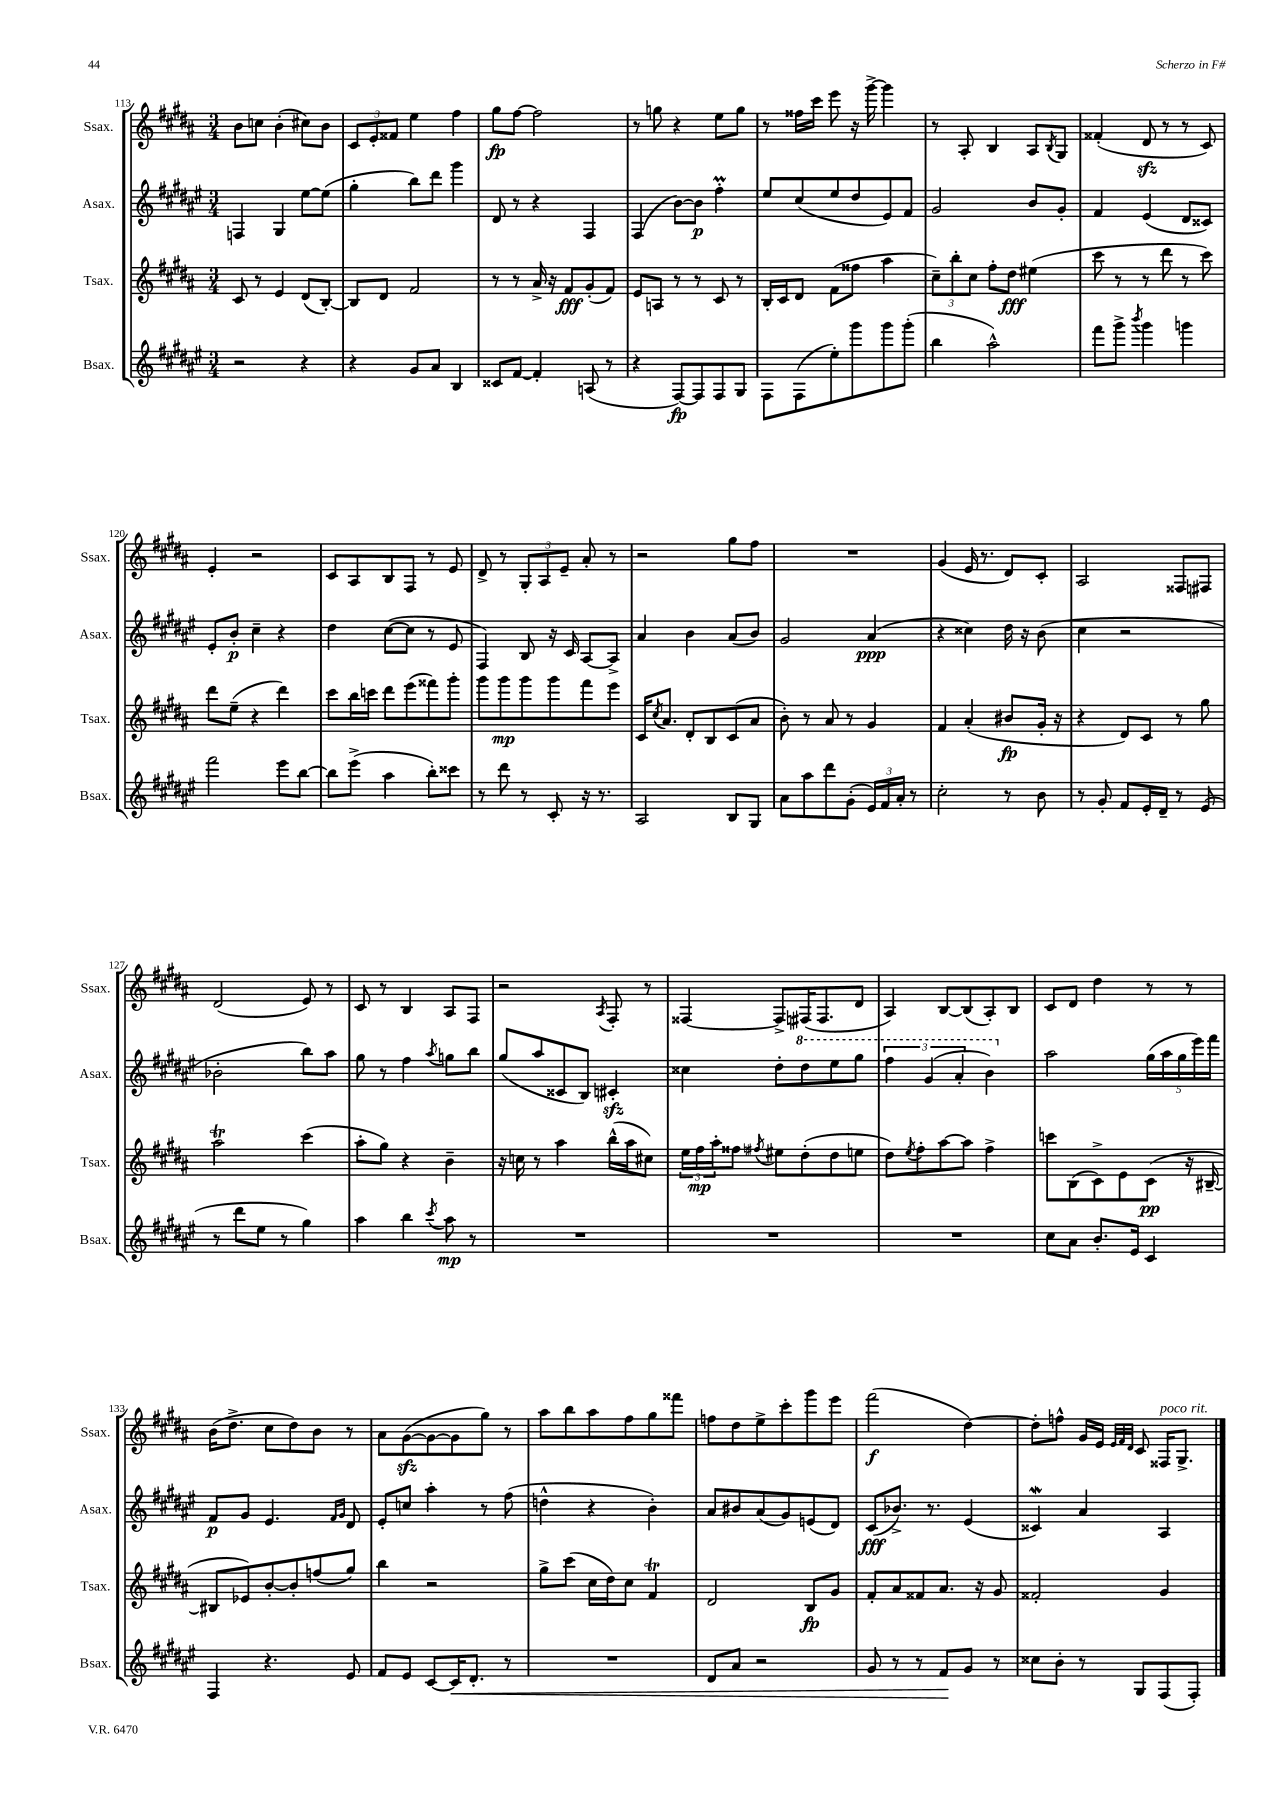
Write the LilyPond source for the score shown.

<<
\new StaffGroup <<
\new Staff = "s0" \with { instrumentName = "Ssax." shortInstrumentName = "Ssax." } {
    \clef treble \key b \major \numericTimeSignature \time 3/4
    b'8 c''8 b'4-.( cis''8) b'8 |
    \tuplet 3/2 { cis'8 e'8-. fisis'8 } e''4 fis''4 |
    gis''8\fp fis''8~ fis''2 |
    r8 g''8 r4 e''8 g''8 |
    r8 fisis''16 cis'''16 e'''8 r16 gis'''16~-> gis'''4 |
    r8 ais8-. b4 ais8 \acciaccatura { b8 } gis8 |
    fisis'4-.( dis'8\sfz r8 r8 cis'8) |
    e'4-. r2 |
    cis'8 ais8 b8 fis8 r8 e'8 |
    dis'8-> r8 \tuplet 3/2 { gis8-. ais8 e'8-- } ais'8-. r8 |
    r2 gis''8 fis''8 |
    R2. |
    gis'4( e'16 r8. dis'8) cis'8-. |
    ais2 fisis8 fis8 |
    dis'2( e'8) r8 |
    cis'8 r8 b4 ais8 fis8 |
    r2 \acciaccatura { ais8 } fis8-. r8 |
    fisis4~ fisis8-> fis16( fis8. dis'8 |
    ais4) b8~ b8( ais8-.) b8 |
    cis'8 dis'8 dis''4 r8 r8 |
    b'16( dis''8.-> cis''8 dis''8) b'8 r8 |
    ais'8 gis'8~\sfz( gis'8~ gis'8 gis''8) r8 |
    ais''8 b''8 ais''8 fis''8 gis''8 fisis'''8 |
    f''8 dis''8 e''8-> cis'''8-. gis'''8 e'''8 |
    fis'''2\f( dis''4~) |
    dis''8-. f''8-^ gis'16 e'16 \grace { e'32 fis'32 dis'32 } cis'8 fisis16^\markup { \italic "poco rit." } gis8.-> \bar "|." |
}
\new Staff = "s1" \with { instrumentName = "Asax." shortInstrumentName = "Asax." } {
    \clef treble \key fis \major \numericTimeSignature \time 3/4
    f4 gis4 eis''8~ eis''8( |
    gis''4-. b''8) dis'''8 gis'''4 |
    dis'8 r8 r4 fis4 |
    fis4( b'8~) b'8\p fis''4-.\prall |
    eis''8 cis''8( eis''8 dis''8 eis'8) fis'8 |
    gis'2 b'8 gis'8-. |
    fis'4 eis'4( dis'8 cisis'8) |
    eis'8-. b'8-.\p cis''4-- r4 |
    dis''4 cis''8~( cis''8 r8 eis'8 |
    fis4) b8 r16 cis'16 ais8~ ais8-> |
    ais'4 b'4 ais'8( b'8) |
    gis'2 ais'4\ppp( |
    r4 cisis''4) dis''16 r16 b'8( |
    cis''4 r2 |
    bes'2-. b''8) ais''8 |
    gis''8 r8 fis''4 \acciaccatura { ais''8 } g''8 b''8 |
    gis''8( ais''8 cisis'8 b8) cis'4-.\sfz |
    cisis''4 dis''8-. \ottava #1 dis'''8 eis'''8 gis'''8 |
    \tuplet 3/2 { fis'''4 gis''4( ais''4-. } b''4) \ottava #0 |
    ais''2 \tuplet 5/4 { gis''16( ais''16 gis''16 eis'''16) fis'''16 } |
    fis'8\p gis'8 eis'4. \grace { fis'16 gis'16 } dis'8 |
    eis'8-. c''8 ais''4-. r8 fis''8( |
    d''4-^ r4 b'4-.) |
    ais'8 bis'8 ais'8( gis'8) e'8( dis'8) |
    cis'8\fff( bes'8.->) r8. eis'4( |
    cisis'4\mordent) ais'4 ais4 \bar "|." |
}
\new Staff = "s2" \with { instrumentName = "Tsax." shortInstrumentName = "Tsax." } {
    \clef treble \key b \major \numericTimeSignature \time 3/4
    cis'8 r8 e'4 dis'8( b8~-.) |
    b8 dis'8 fis'2 |
    r8 r8 ais'16-> r16 fis'8\fff gis'8-.( fis'8) |
    e'8 a8 r8 r8 cis'8 r8 |
    b16-. cis'16 dis'8 fis'8( fisis''8 ais''4 |
    \tuplet 3/2 { cis''8--) b''8-. cis''8 } fis''8-. dis''8\fff eis''4( |
    cis'''8 r8 r8 dis'''8 r8 cis'''8) |
    dis'''8 e''8--( r4 dis'''4) |
    cis'''8 b''16 c'''16 dis'''8 e'''8( fisis'''8) gis'''8-. |
    gis'''8 gis'''8\mp gis'''8 gis'''8 fis'''8 e'''8 |
    cis'16 \acciaccatura { cis''8 } ais'8. dis'8-. b8 cis'8( ais'8 |
    b'8-.) r8 ais'8 r8 gis'4 |
    fis'4 ais'4-.( bis'8\fp gis'16-. r16 |
    r4 dis'8) cis'8 r8 gis''8 |
    ais''2\trill cis'''4( |
    ais''8-. gis''8) r4 b'4-- |
    r16 c''16 r8 ais''4 b''16-^( ais''16 cis''8) |
    \tuplet 3/2 { e''16 fis''16\mp ais''16-. } fisis''8 \acciaccatura { fis''8 } eis''8 dis''8-.( dis''8 e''8 |
    dis''8) \acciaccatura { e''8 } fis''8-. ais''8~ ais''8 fis''4-> |
    c'''8 b8( cis'8->) e'8 cis'8\pp( r16 bis16~-- |
    bis8 ees'8) b'8~-. b'8-. f''8( gis''8) |
    b''4 r2 |
    gis''8-> cis'''8( cis''16 dis''16) cis''8 fis'4\trill |
    dis'2 b8\fp gis'8 |
    fis'8-. ais'8 fisis'8 ais'8. r16 gis'8 |
    fisis'2-. gis'4 \bar "|." |
}
\new Staff = "s3" \with { instrumentName = "Bsax." shortInstrumentName = "Bsax." } {
    \clef treble \key fis \major \numericTimeSignature \time 3/4
    r2 r4 |
    r4 gis'8 ais'8 b4 |
    cisis'8 fis'8~ fis'4-. a8( r8 |
    r4 fis8~\fp) fis8 fis8 gis8 |
    fis8 fis8( eis''8-.) gis'''8 gis'''8 gis'''8-.( |
    b''4 ais''2-^) |
    fis'''8 gis'''8-> \acciaccatura { b'''8 } gis'''4 g'''4 |
    fis'''2 eis'''8 b''8~ |
    b''8 eis'''8->( ais''4 b''8-.) cisis'''8 |
    r8 dis'''8 r8 cis'8-. r16 r8. |
    ais2 b8 gis8 |
    ais'8 ais''8 dis'''8 gis'8-.( \tuplet 3/2 { eis'16) fis'16 ais'16-. } r8 |
    cis''2-. r8 b'8 |
    r8 gis'8-. fis'8 eis'16-. dis'16-- r8 eis'8( |
    r8 dis'''8 eis''8 r8 gis''4) |
    ais''4 b''4 \acciaccatura { cis'''8 } ais''8\mp r8 |
    R2. |
    R2. |
    R2. |
    cis''8 ais'8 b'8.-. eis'16 cis'4 |
    fis4 r4. eis'8 |
    fis'8 eis'8 cis'8~ cis'16\< dis'8.-. r8 |
    R2. |
    dis'8 ais'8 r2 |
    gis'8 r8 r8 fis'8\! gis'8 r8 |
    cisis''8 b'8-. r8 gis8 fis8( fis8-.) \bar "|." |
}
>>
>>
\layout { \context { \Score currentBarNumber = #113 } }
